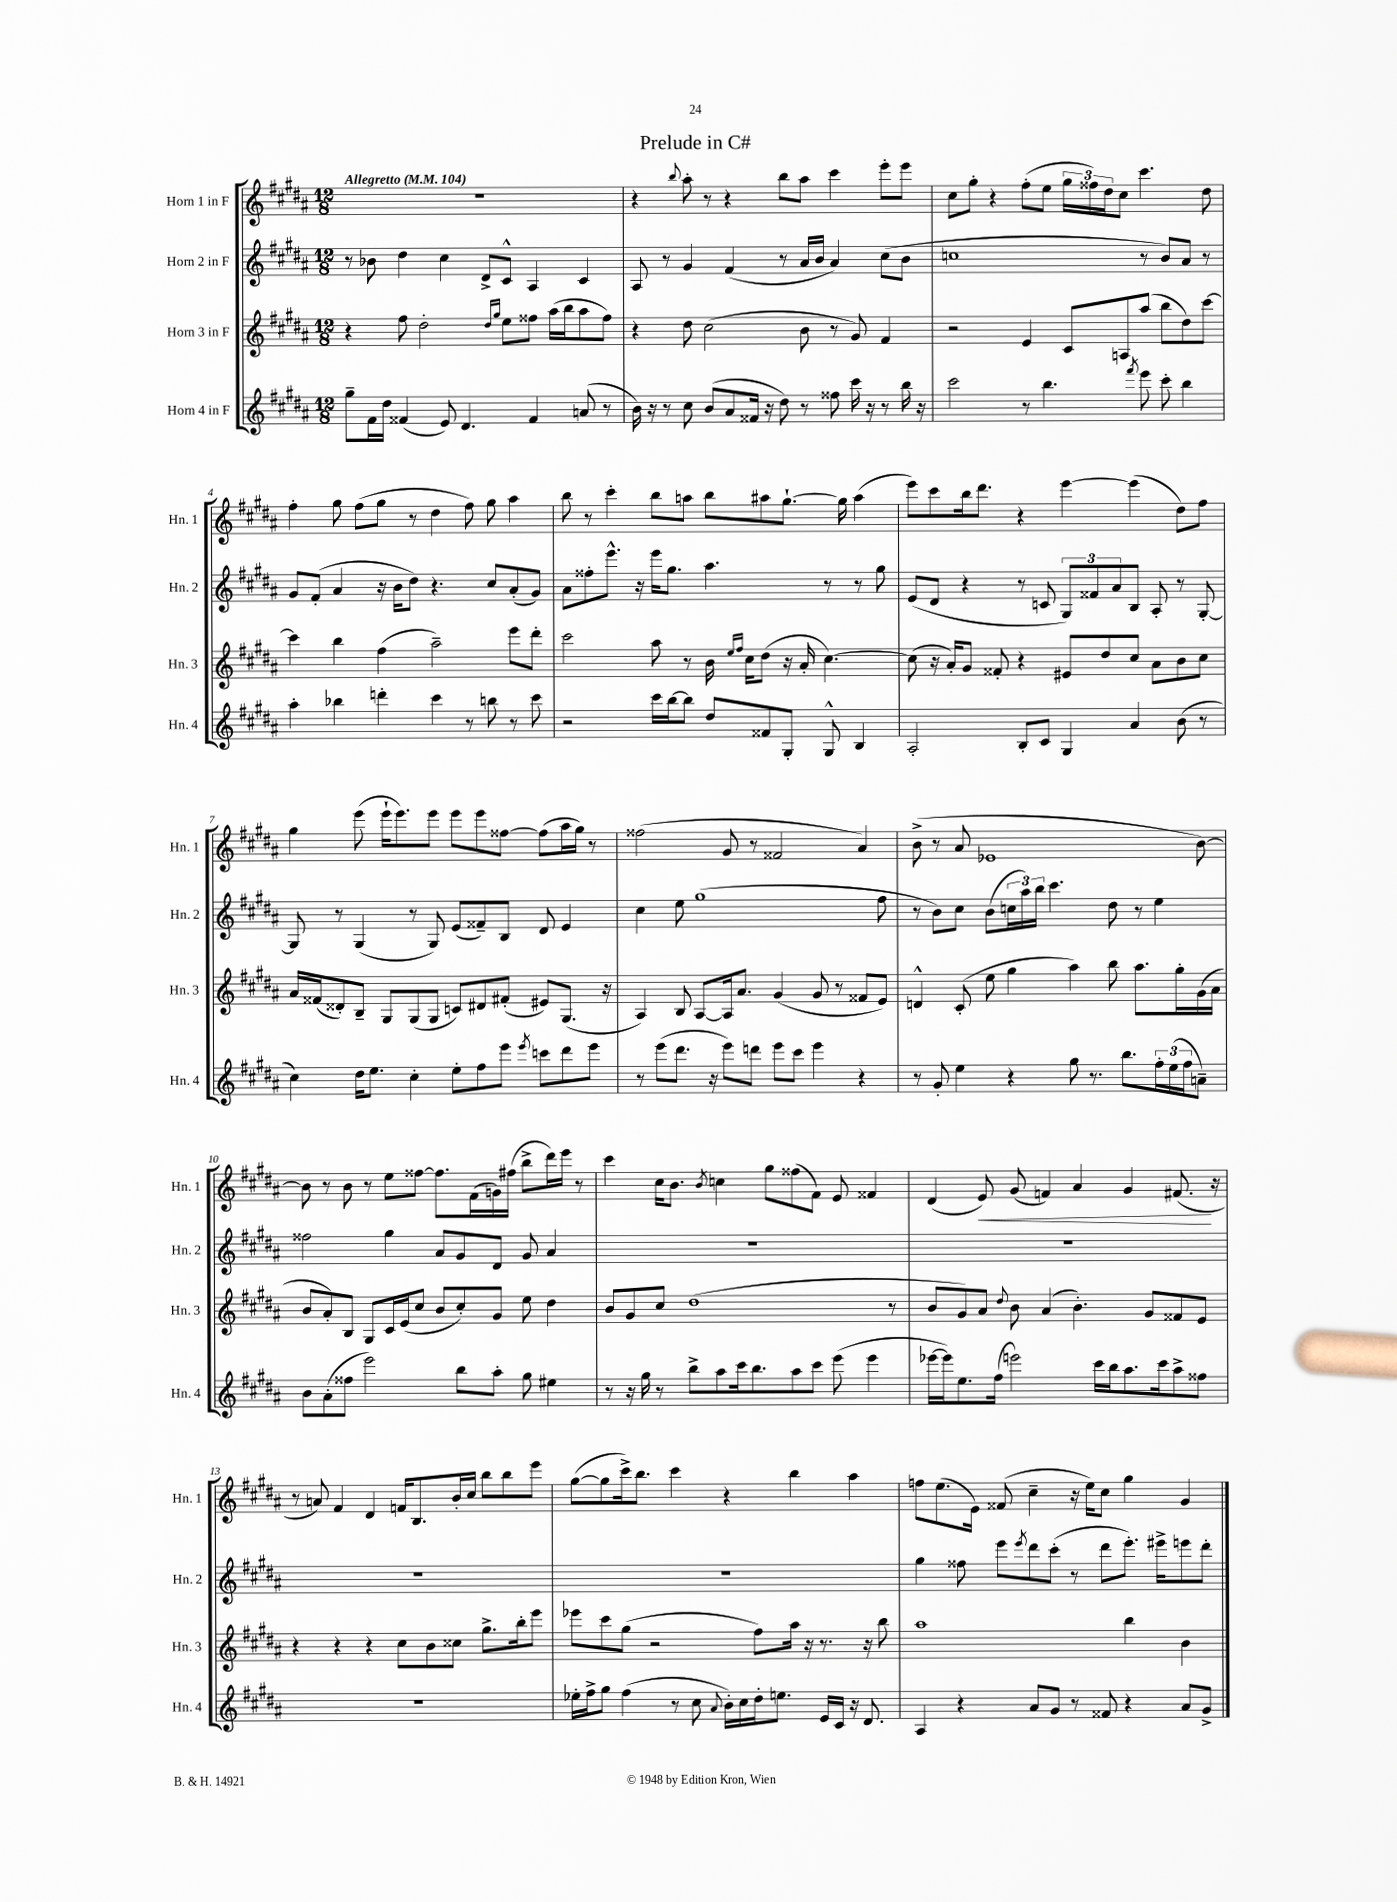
\header { title = "Prelude in C#" }
<<
\new StaffGroup <<
\new Staff = "s0" \with { instrumentName = "Horn 1 in F" shortInstrumentName = "Hn. 1" } {
    \clef treble \key b \major \numericTimeSignature \time 12/8 \tempo "Allegretto" 4 = 104
    R1. |
    r4 \appoggiatura { b''8 } ais''8-. r8 r4 b''8 ais''8 cis'''4 e'''8-. e'''8 |
    cis''8 gis''8-. r4 fis''8-.( e''8 \tuplet 3/2 { gis''16 fisis''16) dis''16 } cis''8 cis'''4. dis''8 |
    fis''4-. gis''8 fis''8( gis''8 r8 dis''4 fis''8) gis''8 ais''4 |
    b''8 r8 cis'''4-. b''8 a''8 b''8 ais''8 gis''8.~-! gis''16 ais''4( |
    e'''8) cis'''8 b''16 dis'''8. r4 e'''4~ e'''4( dis''8) fis''8 |
    gis''4 e'''8( e'''16-! e'''8.) e'''8 e'''8 e'''8 fisis''8~ fisis''8( ais''16 gis''16) r8 |
    fisis''2( gis'8 r8 fisis'2 ais'4) |
    b'8->( r8 ais'8 ees'1 b'8~) |
    b'8 r8 b'8 r8 e''8 fisis''8~ fisis''8. fis'16( g'16) fis''16( b''8-> dis'''16) e'''16 r8 |
    cis'''4 cis''16 b'8. \acciaccatura { b'8 } c''4 gis''8 fisis''8( fis'8) e'8 fisis'4 |
    dis'4( e'8\<) gis'8( f'4) ais'4 gis'4 fis'8.\!( r16 |
    r8 a'8) fis'4 dis'4 f'16 b8. b'16-. cis''16 b''8 b''8 e'''8 |
    gis''8~( gis''8 cis'''16->) b''8. cis'''4 r4 b''4 ais''4 |
    f''8 e''8.( e'16) fisis'8( cis''4-- r16 e''16) cis''8 gis''4 gis'4 \bar "|." |
}
\new Staff = "s1" \with { instrumentName = "Horn 2 in F" shortInstrumentName = "Hn. 2" } {
    \clef treble \key b \major \numericTimeSignature \time 12/8
    r8 bes'8 dis''4 cis''4 dis'8-> cis'8-^ ais4 cis'4 |
    ais8 r8 gis'4 fis'4( r8 ais'16 b'16 ais'4) cis''8( b'8 |
    c''1 r8 b'8) ais'8 r8 |
    gis'8 fis'8-.( ais'4 r16 b'16 dis''8) r4. cis''8 ais'8-.( gis'8) |
    ais'8 fisis''8-. e'''8.-^ r16 e'''16 gis''8. ais''4. r8 r8 gis''8 |
    e'8( dis'8 r4 r8 c'8 \tuplet 3/2 { gis8) fisis'8 ais'8 } b8 ais8-. r8 gis8~-. |
    gis8 r8 gis4( r8 gis8) e'8( fisis'8--) b8 dis'8 e'4 |
    cis''4 e''8 gis''1( fis''8 |
    r8 b'8) cis''8 b'8( \tuplet 3/2 { c''16 ais''16) b''16 } cis'''4. dis''8 r8 e''4 |
    fisis''2 gis''4 ais'8 gis'8 dis'8 gis'8 ais'4 |
    R1. |
    R1. |
    R1. |
    R1. |
    gis''4 fisis''8 e'''8 \acciaccatura { e'''8 } dis'''8 cis'''8-.( r8 dis'''8 e'''8.-.) eis'''16-> e'''8 dis'''8-. \bar "|." |
}
\new Staff = "s2" \with { instrumentName = "Horn 3 in F" shortInstrumentName = "Hn. 3" } {
    \clef treble \key b \major \numericTimeSignature \time 12/8
    r4 fis''8 dis''2-. \grace { dis''16 gis''16 } e''8 fisis''8 ais''16( b''16 ais''8 fisis''8) |
    r4 dis''8 cis''2( b'8 r8 gis'8) fis'4 |
    r2 e'4 cis'8 a8 ais''8( b''8 dis''8) cis'''8~ |
    cis'''4 b''4 fis''4( ais''2--) e'''8 dis'''8-. |
    cis'''2 ais''8 r8 b'16 \grace { e''16 fis''16 } cis''16 dis''8( r16 ais'16-. cis''4.~) |
    cis''8( r16 ais'16-.) gis'8 fisis'8-. r4 eis'8 dis''8 cis''8 ais'8 b'8 cis''8 |
    ais'16 fisis'16( disis'8-.) b8-- gis8 gis8( gis8 c'8) dis'8 fis'8-.( eis'8) gis8.( r16 |
    ais4) b8 ais8~ ais16 ais'8. gis'4( gis'8 r8 fisis'8 e'8) |
    d'4-^ cis'8-.( e''8 gis''4 ais''4) b''8 ais''8. gis''16-. gis'16( ais'16 |
    b'8 ais'8-.) b8 gis8 cis'16 e'16( cis''8 b'8 cis''8-.) gis'8 e''8 dis''4 |
    b'8 gis'8 cis''8 dis''1( r8 |
    b'8 gis'8) ais'8 \appoggiatura { dis''8 } b'8 ais'4( b'4.-.) gis'8 fisis'8 e'8 |
    r4 r4 r4 cis''8 b'8 cisis''8 gis''8.-> b''16-. e'''8 |
    ees'''8 cis'''8 gis''8( r2 fis''8) ais''16 r16 r8. r16 b''8 |
    ais''1 b''4 b'4 \bar "|." |
}
\new Staff = "s3" \with { instrumentName = "Horn 4 in F" shortInstrumentName = "Hn. 4" } {
    \clef treble \key b \major \numericTimeSignature \time 12/8
    gis''8-- fis'16 dis''16 fisis'4( e'8) dis'4. fisis'4 a'8( r8 |
    b'16) r16 r8 cis''8 b'8( ais'8 fisis'16 r16 dis''8) r8 fisis''8 cis'''16 r16 r8 b''16 r16 |
    cis'''2 r8 b''4. \acciaccatura { fis'''8 } e'''8 cis'''8-. b''4 |
    ais''4-. bes''4 d'''4-. cis'''4 r8 b''8 r8 cis'''8 |
    r2 cis'''16 b''16~ b''8 dis''8 fisis'8 gis8-. gis8-^ b4 |
    ais2-. b8-. cis'8 gis4 ais'4 b'8( r8 |
    cis''4) dis''16 e''8. cis''4-. e''8-. fis''8 e'''8 \acciaccatura { e'''8 } c'''8 dis'''8 e'''8 |
    r8 e'''8( dis'''8. r16 e'''8) d'''8 e'''8 cis'''8 e'''4 r4 |
    r8 gis'8-. e''4 r4 gis''8 r8. b''8. \tuplet 3/2 { fis''16-. e''16( fis''16 } a'8--) |
    b'8 ais'8-.( fisis''8 e'''2) b''8 ais''8-. gis''8 eis''4 |
    r8 r16 gis''16 r8 b''8-> ais''8 cis'''16 b''8. ais''8 cis'''8 e'''8( e'''4 |
    ees'''16~ ees'''16) e''8. fis''16( e'''2) cis'''16 b''16 ais''8. cis'''16 ais''8-> fisis''8 |
    R1. |
    ees''16-. fis''16-> gis''8 fis''4( r8 cis''8 \appoggiatura { ais'8 } b'16-.) cis''16 dis''16-. e''8. e'16 cis'16 r16 dis'8. |
    ais4 r4 ais'8 gis'8 r8 fisis'8 r4 ais'8 gis'8-> \bar "|." |
}
>>
>>
